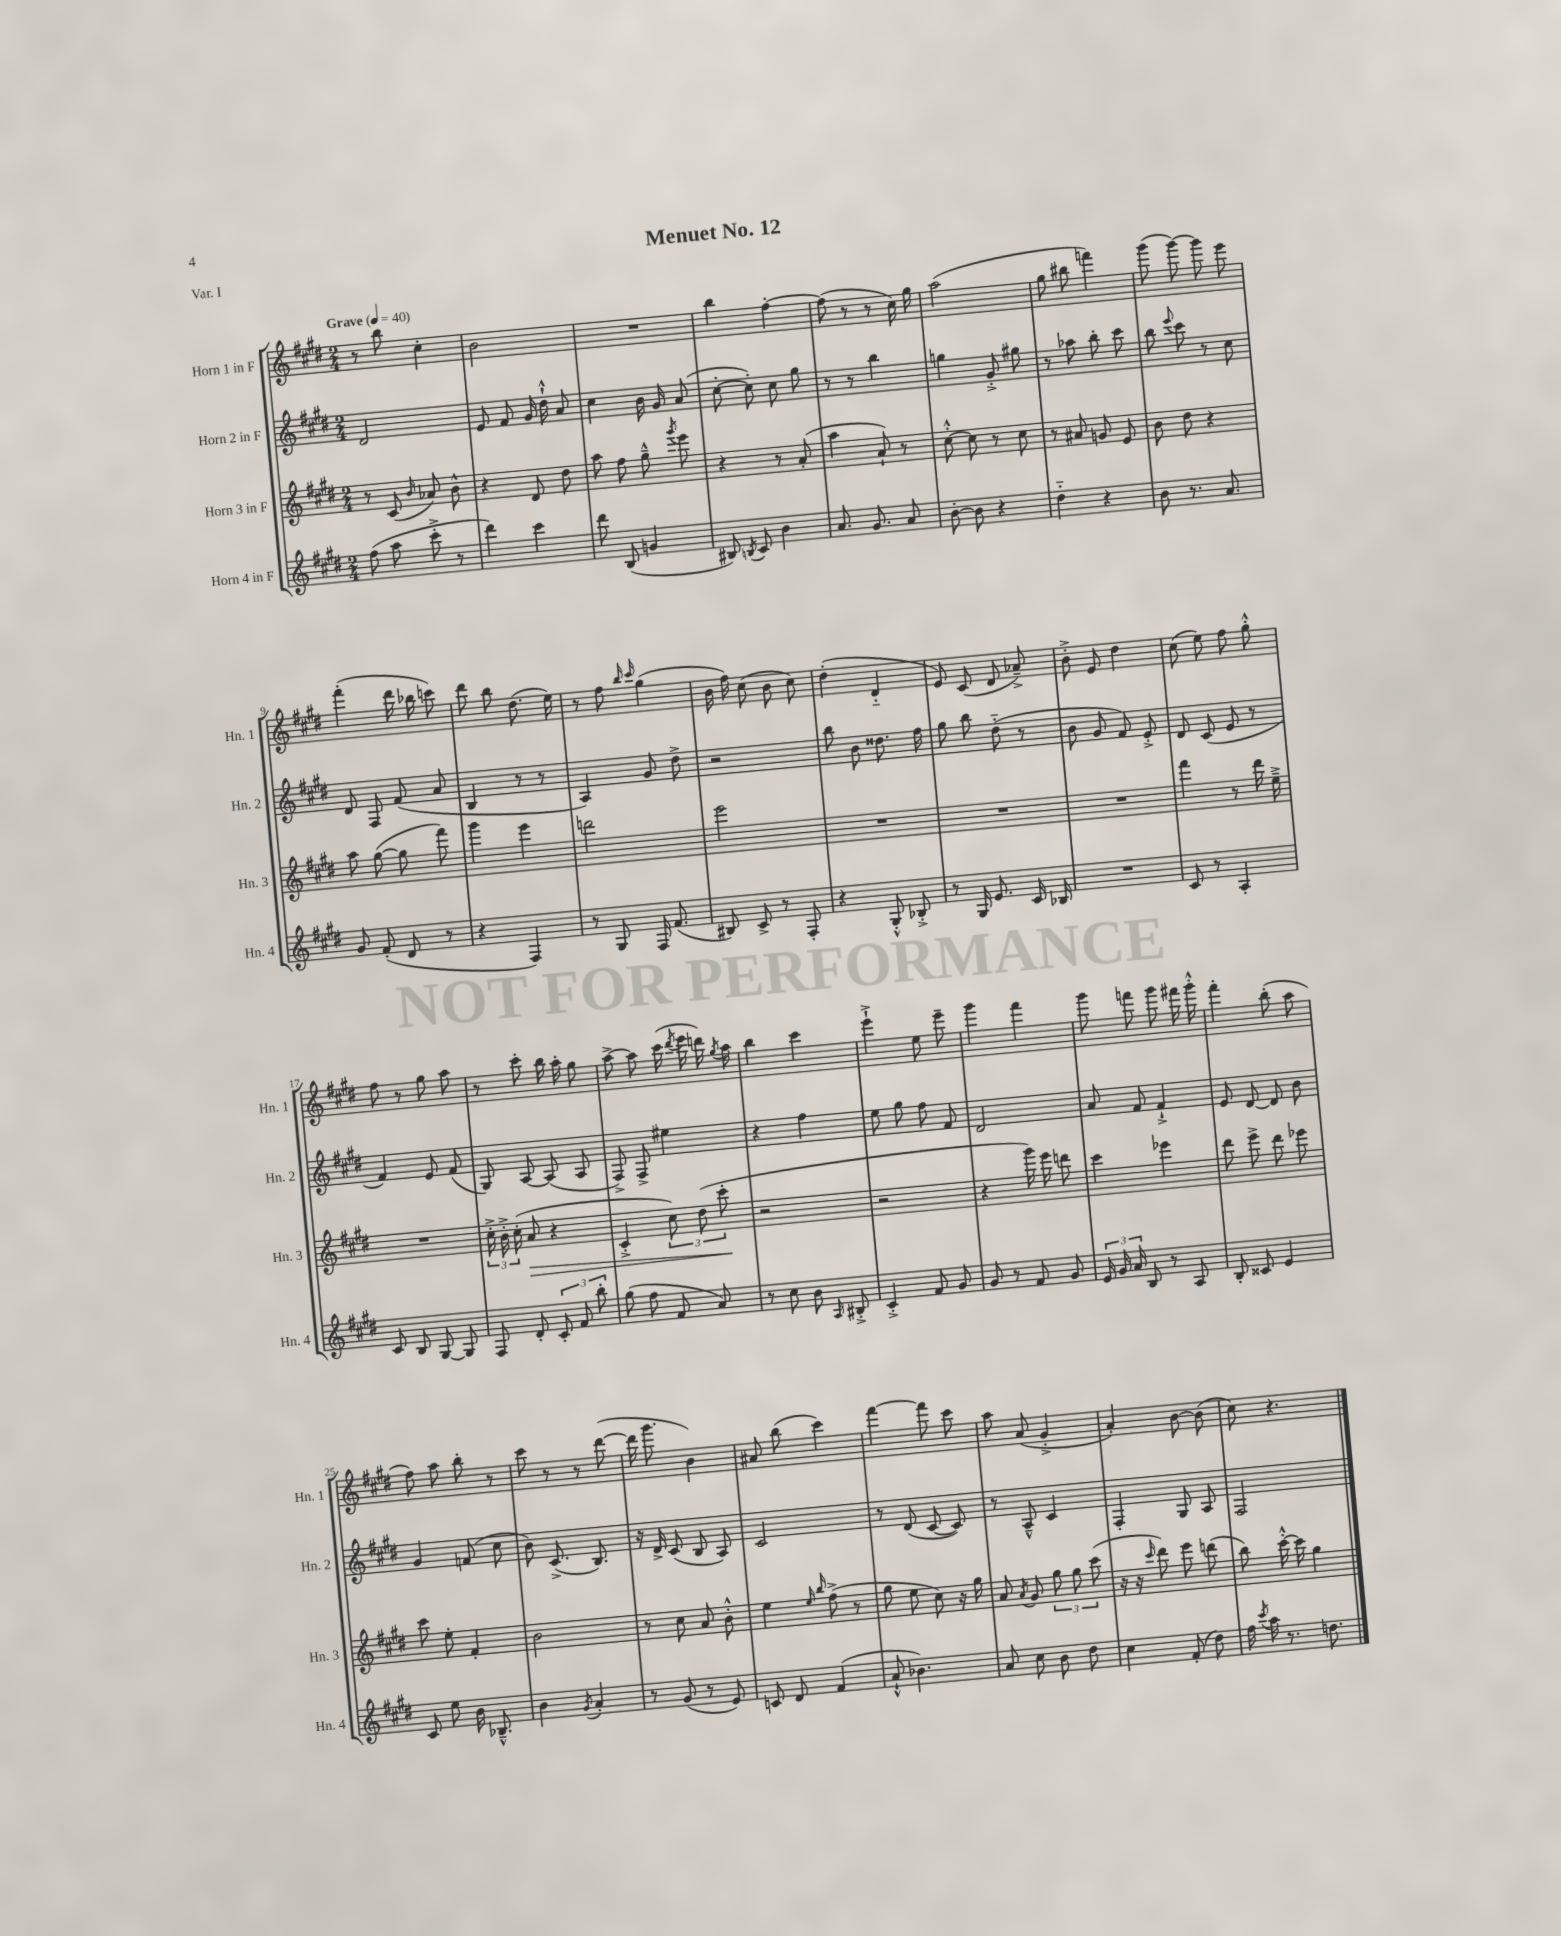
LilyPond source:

\header { title = "Menuet No. 12" piece = "Var. I" }
<<
\new StaffGroup <<
\new Staff = "s0" \with { instrumentName = "Horn 1 in F" shortInstrumentName = "Hn. 1" } {
    \clef treble \key e \major \numericTimeSignature \time 2/4 \tempo "Grave" 4 = 40
    \autoBeamOff r8 b''8 cis''4-. |
    b'2 |
    R2 |
    b''4 fis''4~-. |
    fis''8( r8 r8 cis''16) gis''16 |
    a''2( |
    gis''8 bis''8 f'''4) |
    gis'''8( gis'''8~) gis'''8 e'''8 |
    fis'''4-.( dis'''16 bes''16 c'''8) |
    dis'''8 b''8 dis''8.( e''16) |
    r8 fis''8 \grace { b''16 cis'''16 } gis''4( |
    b'16 fis''16) cis''8( b'8 cis''8) |
    dis''4-.( dis'4-_ |
    e'8) cis'8( dis'8 aes'8--->) |
    b'8-.-> e'8 dis''4 |
    cis''8( e''8) fis''8 gis''8-.-^ |
    fis''8 r8 gis''8 a''8 |
    r8 cis'''8-. b''16 a''16-. gis''8 |
    a''8~-> a''8 cis'''16( \acciaccatura { dis'''8 } e'''16 d'''16) \acciaccatura { gis''8 } a''16 |
    b''4 cis'''4 |
    e'''4-!-> e''8 e'''8-- |
    gis'''4 fis'''4 |
    gis'''8 f'''8 gis'''8 fis'''16 gis'''16-.-^ |
    fis'''4-. b''8-.( a''8 |
    fis''8) a''8 b''8-. r8 |
    cis'''8 r8 r8 dis'''8~( |
    dis'''16 gis'''8. b'4) |
    ais'8 b''8( cis'''4) |
    fis'''4~ fis'''8 cis'''8 |
    a''8 a'8( gis'4-.-> |
    a'4-.) b'8~ b'8( |
    cis''8) r4. \bar "|." |
}
\new Staff = "s1" \with { instrumentName = "Horn 2 in F" shortInstrumentName = "Hn. 2" } {
    \clef treble \key e \major \numericTimeSignature \time 2/4
    \autoBeamOff dis'2 |
    e'8 fis'8 gis'16 dis''16-!-^ a'8 |
    cis''4 b'16 gis'16 a'8( |
    cis''8~-. cis''8-.) cis''8 gis''8 |
    r8 r8 b''4 |
    g''4 gis'8-.-> gis''8 |
    r8 aes''8 b''8-. cis'''8 |
    b''8 \appoggiatura { e'''8 } cis'''8 r8 cis''8 |
    dis'8 fis8 fis'8( a'8 |
    b4 r8 r8 |
    a4) gis'8 dis''8-> |
    r2 |
    b''8 b'8 disis''8. fis''16 |
    gis''8 b''8 dis''8-_( r8 |
    b'8 gis'8 fis'8) e'8-.-> |
    dis'8 cis'8( e'8 r8 |
    fis'4) e'8 fis'8( |
    gis8) a8~ a8( a8 |
    fis8->) fis8-> eis''4 |
    r4 fis''4 |
    e''8 gis''8 fis''8 fis'8 |
    dis'2 |
    a'8 fis'8 fis'4-!-> |
    e'8 dis'8~ dis'8 b'8 |
    gis'4 f'8( cis''8 |
    b'8) cis'8.->( b8.) |
    r16 dis'16-> cis'8( b8 a8) |
    cis'2 |
    r8 dis'8( cis'8~ cis'8) |
    r8 a8---^ cis'4 |
    fis4-. gis8 a8 |
    fis2 \bar "|." |
}
\new Staff = "s2" \with { instrumentName = "Horn 3 in F" shortInstrumentName = "Hn. 3" } {
    \clef treble \key e \major \numericTimeSignature \time 2/4
    \autoBeamOff r8 cis'8( \grace { b'16 } aes'8) b'8-^ |
    r4 dis'8 dis''8 |
    a''8 fis''8 gis''8---^ \acciaccatura { gis'''8 } e'''8 |
    r4 r8 a'8-.( |
    a''4 a'8-!) r8 |
    cis''8~-.-^ cis''8 r8 cis''8 |
    r8 ais'8 g'8 e'8 |
    b'8 dis''8 r4 |
    a''8 gis''8~( gis''8 fis'''8) |
    gis'''4 e'''4 |
    d'''2 |
    e'''2 |
    R2 |
    R2 |
    R2 |
    fis'''4 r8 dis'''16 e''16---> |
    R2 |
    \tuplet 3/2 { cis''16-.-> b'16-.-> cis''16-.( } a'8\> r4 |
    cis'4-.-> \tuplet 3/2 { cis''8) dis''8( cis'''8-.\! } |
    r2 |
    r2 |
    r4 gis'''16) e'''16 d'''8 |
    cis'''4 ees'''4 |
    dis'''8 e'''8-> dis'''8 ees'''8 |
    cis'''8 e''8-. fis'4-. |
    b'2 |
    r8 cis''8 a'8 b'8-.-^ |
    e''4 \grace { e''16 b''16 } fis''8->( r8 |
    gis''8 e''8 cis''8) r16 gis''16 |
    a'8 \acciaccatura { a'8 } gis'8 \tuplet 3/2 { gis''8 gis''8 cis'''8( } |
    r16 r16 \grace { cis'''16 } dis'''8) e'''8 d'''8( |
    b''8) cis'''16~-.-^ cis'''16 gis''4 \bar "|." |
}
\new Staff = "s3" \with { instrumentName = "Horn 4 in F" shortInstrumentName = "Hn. 4" } {
    \clef treble \key e \major \numericTimeSignature \time 2/4
    \autoBeamOff fis''8( a''8 cis'''8-.-> r8 |
    dis'''4) cis'''4 |
    dis'''8 b8( g'4 |
    bis8) \acciaccatura { b8 } cis'8 b'4 |
    a'8. gis'8. a'8 |
    b'8~-. b'8 r4 |
    dis''4-_ r4 |
    b'8 r8. a'8. |
    gis'8 fis'8-.( dis'8 r8 |
    r4 fis4) |
    r8 gis8 fis16 fis'8.( |
    bis8) cis'8-> r8 fis8-. |
    r4 gis8-.-^ bes8-.-> |
    r8 gis16 e'8. cis'16 bes16 |
    R2 |
    cis'8 r8 a4-. |
    cis'8 b8 gis8~ gis8 |
    fis8 dis'8-. \tuplet 3/2 { cis'8-. fis'8 b''8-. } |
    gis''8( fis''8 fis'8 a'8) |
    r8 cis''8 b'8 \grace { a16 } bis8-.-> |
    cis'4-.-> fis'8 gis'8 |
    gis'8 r8 fis'8 gis'8 |
    \tuplet 3/2 { e'16 gis'16 a'16 } b8 r8 a8 |
    b8-. cisis'8 e'4 |
    cis'8 e''8 b'16 bes8.---^ |
    b'4 \acciaccatura { gis'8 } a'4-. |
    r8 gis'8( r8 e'8) |
    c'8 dis'8 fis'4( |
    a'8-!-^ bes'4.) |
    a'8 cis''8 b'8 dis''8 |
    cis''4 fis'8-.( dis''8) |
    fis''16 \acciaccatura { cis'''8 } a''16 r8. d''8. \bar "|." |
}
>>
>>
